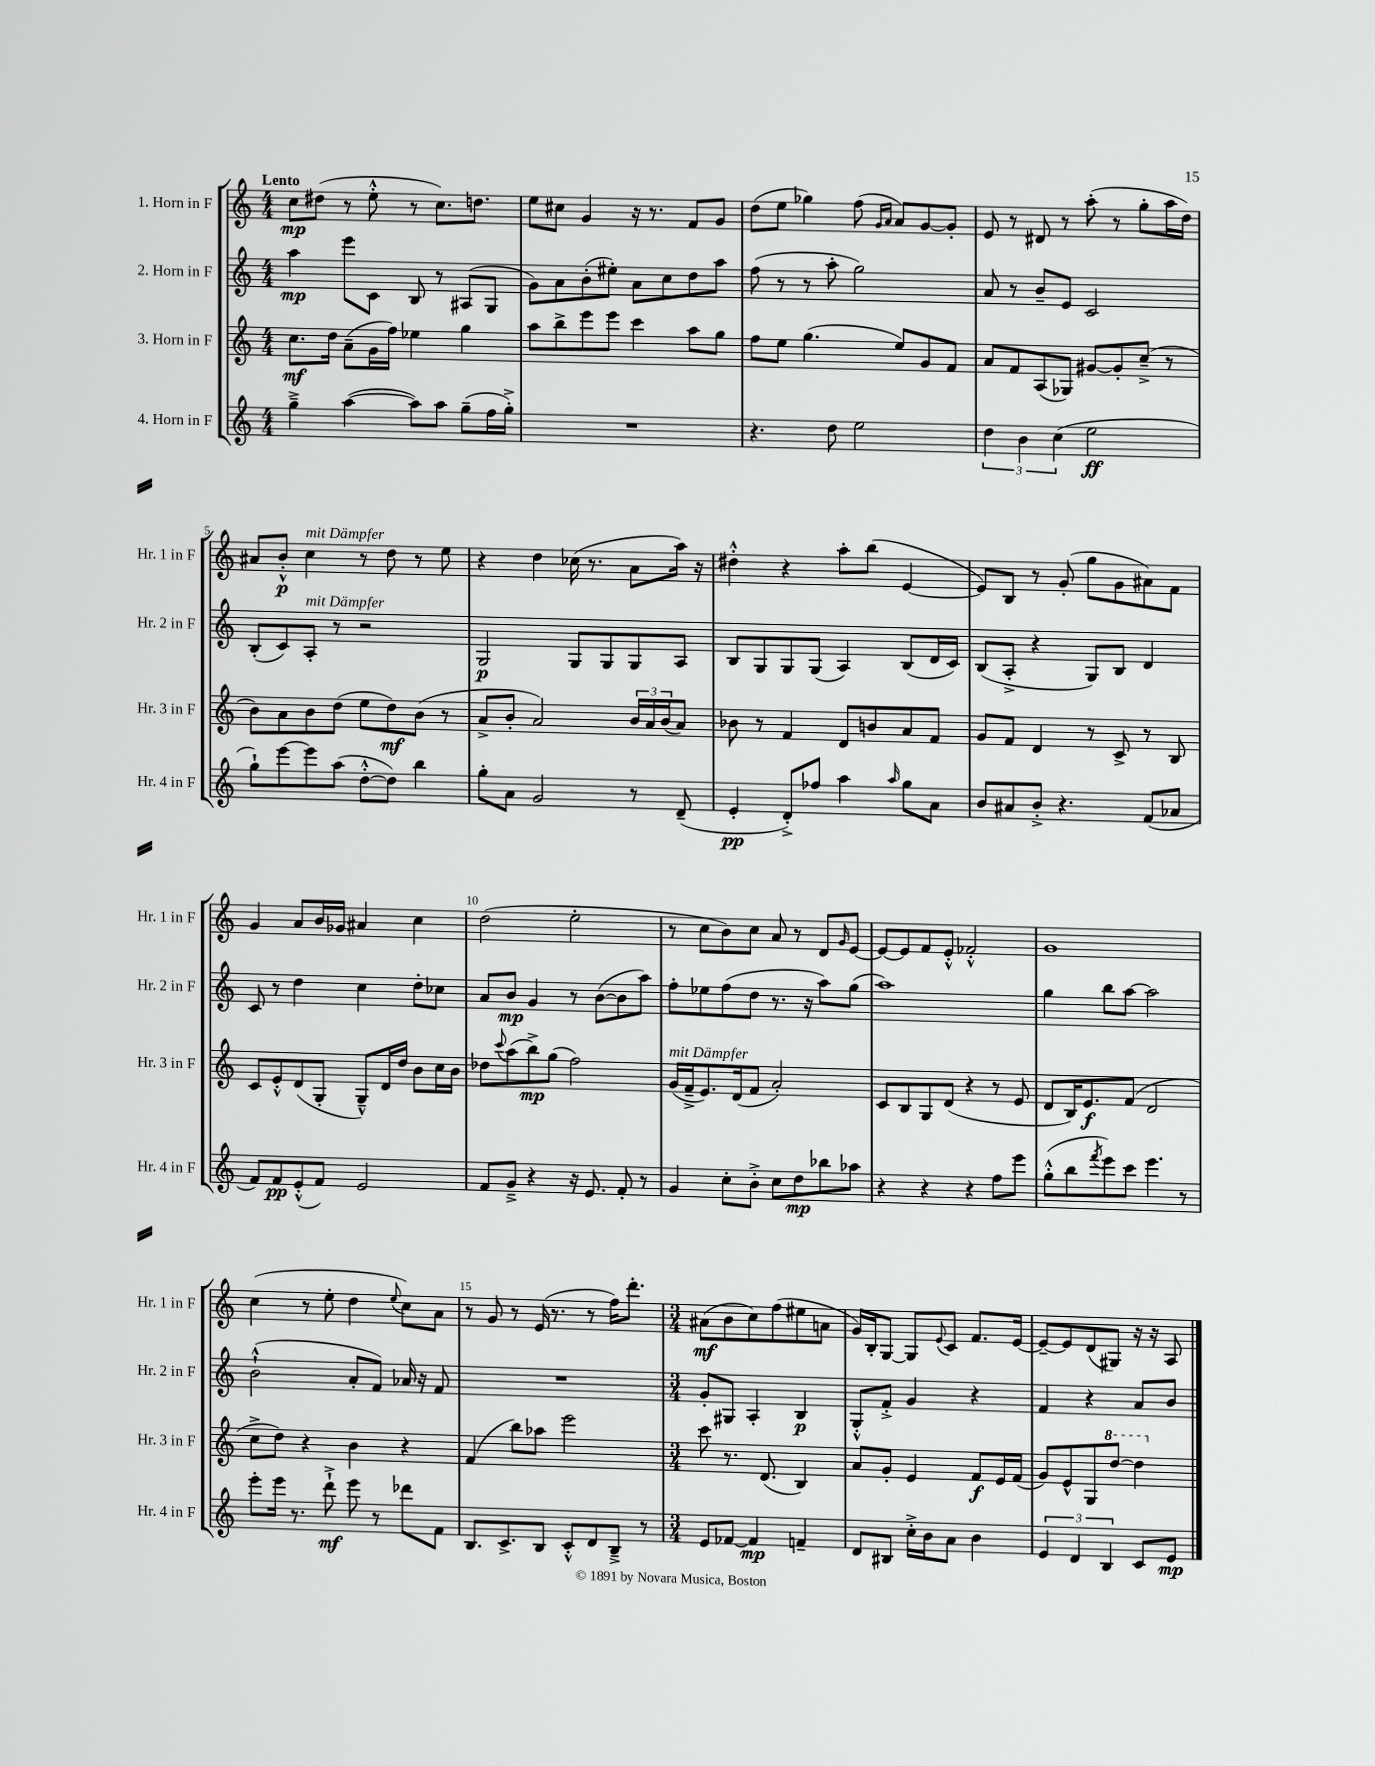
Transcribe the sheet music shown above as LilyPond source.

<<
\new StaffGroup <<
\new Staff = "s0" \with { instrumentName = "1. Horn in F" shortInstrumentName = "Hr. 1 in F" } {
    \clef treble \key c \major \numericTimeSignature \time 4/4 \tempo "Lento"
    c''8\mp dis''8( r8 e''8-.-^ r8 c''8.) d''8. |
    e''8 cis''8 g'4 r16 r8. f'8 g'8 |
    d''8( e''8 ges''4) f''8( \grace { g'16 a'16 } a'8) g'8~ g'8-. |
    e'8 r8 dis'8 r8 a''8-.( r8 g''8-. a''16 d''16) |
    ais'8 b'8-.-^\p c''4^\markup { \italic "mit Dämpfer" } r8 d''8 r8 e''8 |
    r4 d''4 ces''16( r8. a'8 a''16) r16 |
    dis''4-.-^ r4 a''8-. b''8( e'4~ |
    e'8) b8 r8 g'8-.( g''8 g'8 ais'8) f'8 |
    g'4 a'8 b'16 ges'16 ais'4 c''4 |
    d''2( e''2-. |
    r8 c''8 b'8) c''8 a'8 r8 d'8 \grace { g'16 } e'8~ |
    e'8~ e'8 f'8 e'8-.-^ fes'2-.-^ |
    g'1 |
    c''4( r8 e''8-. d''4 \appoggiatura { e''8 } c''8) a'8 |
    r8 g'8 r8 e'16( r8. r8 f''16) d'''8.-. |
    \numericTimeSignature \time 3/4 ais'8\mf( b'8 c''8) f''8( eis''8 a'8 |
    g'16) b16-. g8~ g8 \appoggiatura { e'8 } c'8 f'8. e'16~ |
    e'8~-- e'8 d'8( gis8) r16 r16 a8 \bar "|." |
}
\new Staff = "s1" \with { instrumentName = "2. Horn in F" shortInstrumentName = "Hr. 2 in F" } {
    \clef treble \key c \major \numericTimeSignature \time 4/4
    a''4\mp e'''8 c'8 b8 r8 ais8( g8 |
    g'8) a'8 b'8-.( eis''8-.) a'8 c''8 d''8 a''8 |
    f''8( r8 r8 a''8-. g''2) |
    a'8 r8 b'8-- e'8 c'2 |
    b8-.( c'8) a8-.^\markup { \italic "mit Dämpfer" } r8 r2 |
    g2\p g8 g8 g8 a8 |
    b8 g8 g8 g8( a4) b8( d'16 c'16) |
    b8( a8-.-> r4 g8) b8 d'4 |
    c'8 r8 d''4 c''4 d''8-. ces''8 |
    a'8 b'8\mp g'4 r8 b'8~( b'8 a''8) |
    f''8-. ees''8 f''8( d''8 r8. r16 a''8) g''8( |
    a''1) |
    g''4 b''8 a''8~ a''2 |
    b'2-!-^( a'8-. f'8) aes'16 r16 f'8 |
    R1 |
    \numericTimeSignature \time 3/4 g'8-. gis8 a4-. b4\p |
    g8-.-^ f'8-.-> g'4 r4 |
    f'4 r4 a'8 b'8 \bar "|." |
}
\new Staff = "s2" \with { instrumentName = "3. Horn in F" shortInstrumentName = "Hr. 3 in F" } {
    \clef treble \key c \major \numericTimeSignature \time 4/4
    c''8.\mf d''16 a'8--( g'16 f''16) ees''4 g''4 |
    a''8 b''8-> e'''8 e'''8 c'''4 a''8 g''8 |
    f''8 e''8 g''4.( e''8) g'8 f'8 |
    a'8 f'8 a8( ges8) gis'8~ gis'8-. c''8--->( r8 |
    b'8) a'8 b'8 d''8( e''8 d''8\mf) b'8( r8 |
    a'8-> b'8-. a'2) \tuplet 3/2 { b'16 a'16 b'16( } a'8) |
    bes'8 r8 f'4 d'8 b'8 a'8 f'8 |
    g'8 f'8 d'4 r8 c'8-> r8 b8 |
    c'8 e'8-.-^ d'8( g8-. g8---^) d'16 d''16 b'8 c''16 b'16 |
    des''8 \appoggiatura { c'''8 } a''8( b''8->\mp) g''8( f''2) |
    g'16^\markup { \italic "mit Dämpfer" }( f'16---> e'8.) d'16( f'8 a'2-.) |
    c'8 b8 g8 d'8( r4 r8 e'8 |
    d'8 b16) e'8.\f f'8( d'2 |
    c''8-> d''8) r4 b'4 r4 |
    f'4( b''8) aes''8 e'''2 |
    \numericTimeSignature \time 3/4 c'''8 r8. d'8.( b4) |
    a'8 g'8-. e'4 f'8\f e'16 f'16( |
    g'8) e'8-^ g8 \ottava #1 d'''8~ d'''4 \ottava #0 \bar "|." |
}
\new Staff = "s3" \with { instrumentName = "4. Horn in F" shortInstrumentName = "Hr. 4 in F" } {
    \clef treble \key c \major \numericTimeSignature \time 4/4
    g''4---> a''4~( a''8) a''8 g''8--( f''16 g''16-.->) |
    R1 |
    r4. d''8 e''2 |
    \tuplet 3/2 { d''4 b'4 c''4( } e''2\ff |
    g''8-!) e'''8~ e'''8 a''8( d''8~-.-^ d''8) b''4 |
    g''8-. a'8 g'2 r8 d'8--( |
    e'4-.\pp d'8-.->) fes''8 a''4 \grace { a''16 } g''8 a'8 |
    b'8 ais'8 b'8-.-> r4. f'8( aes'8 |
    f'8) f'8\pp e'8-.-^( f'8) e'2 |
    f'8 g'8---> r4 r16 e'8. f'8-. r8 |
    g'4 c''8-. b'8-.-> c''8 d''8\mp bes''8 aes''8 |
    r4 r4 r4 f''8 e'''8 |
    g''8-.-^( b''8 \acciaccatura { f'''8 } e'''8) c'''8 e'''4. r8 |
    e'''8-. e'''16 r8. d'''8-!->\mf e'''8 r8 des'''8 f'8 |
    b8. c'8.-> b8 c'8-.-^ d'8 b8---> r8 |
    \numericTimeSignature \time 3/4 e'8 fes'8~ fes'4\mp f'4-- |
    d'8 bis8 c''16-.-> b'16 a'8 b'4 |
    \tuplet 3/2 { e'4 d'4 b4 } c'8 e'8\mp \bar "|." |
}
>>
>>
\layout { \context { \Score \override BarNumber.break-visibility = ##(#f #t #t) barNumberVisibility = #(every-nth-bar-number-visible 5) } }
